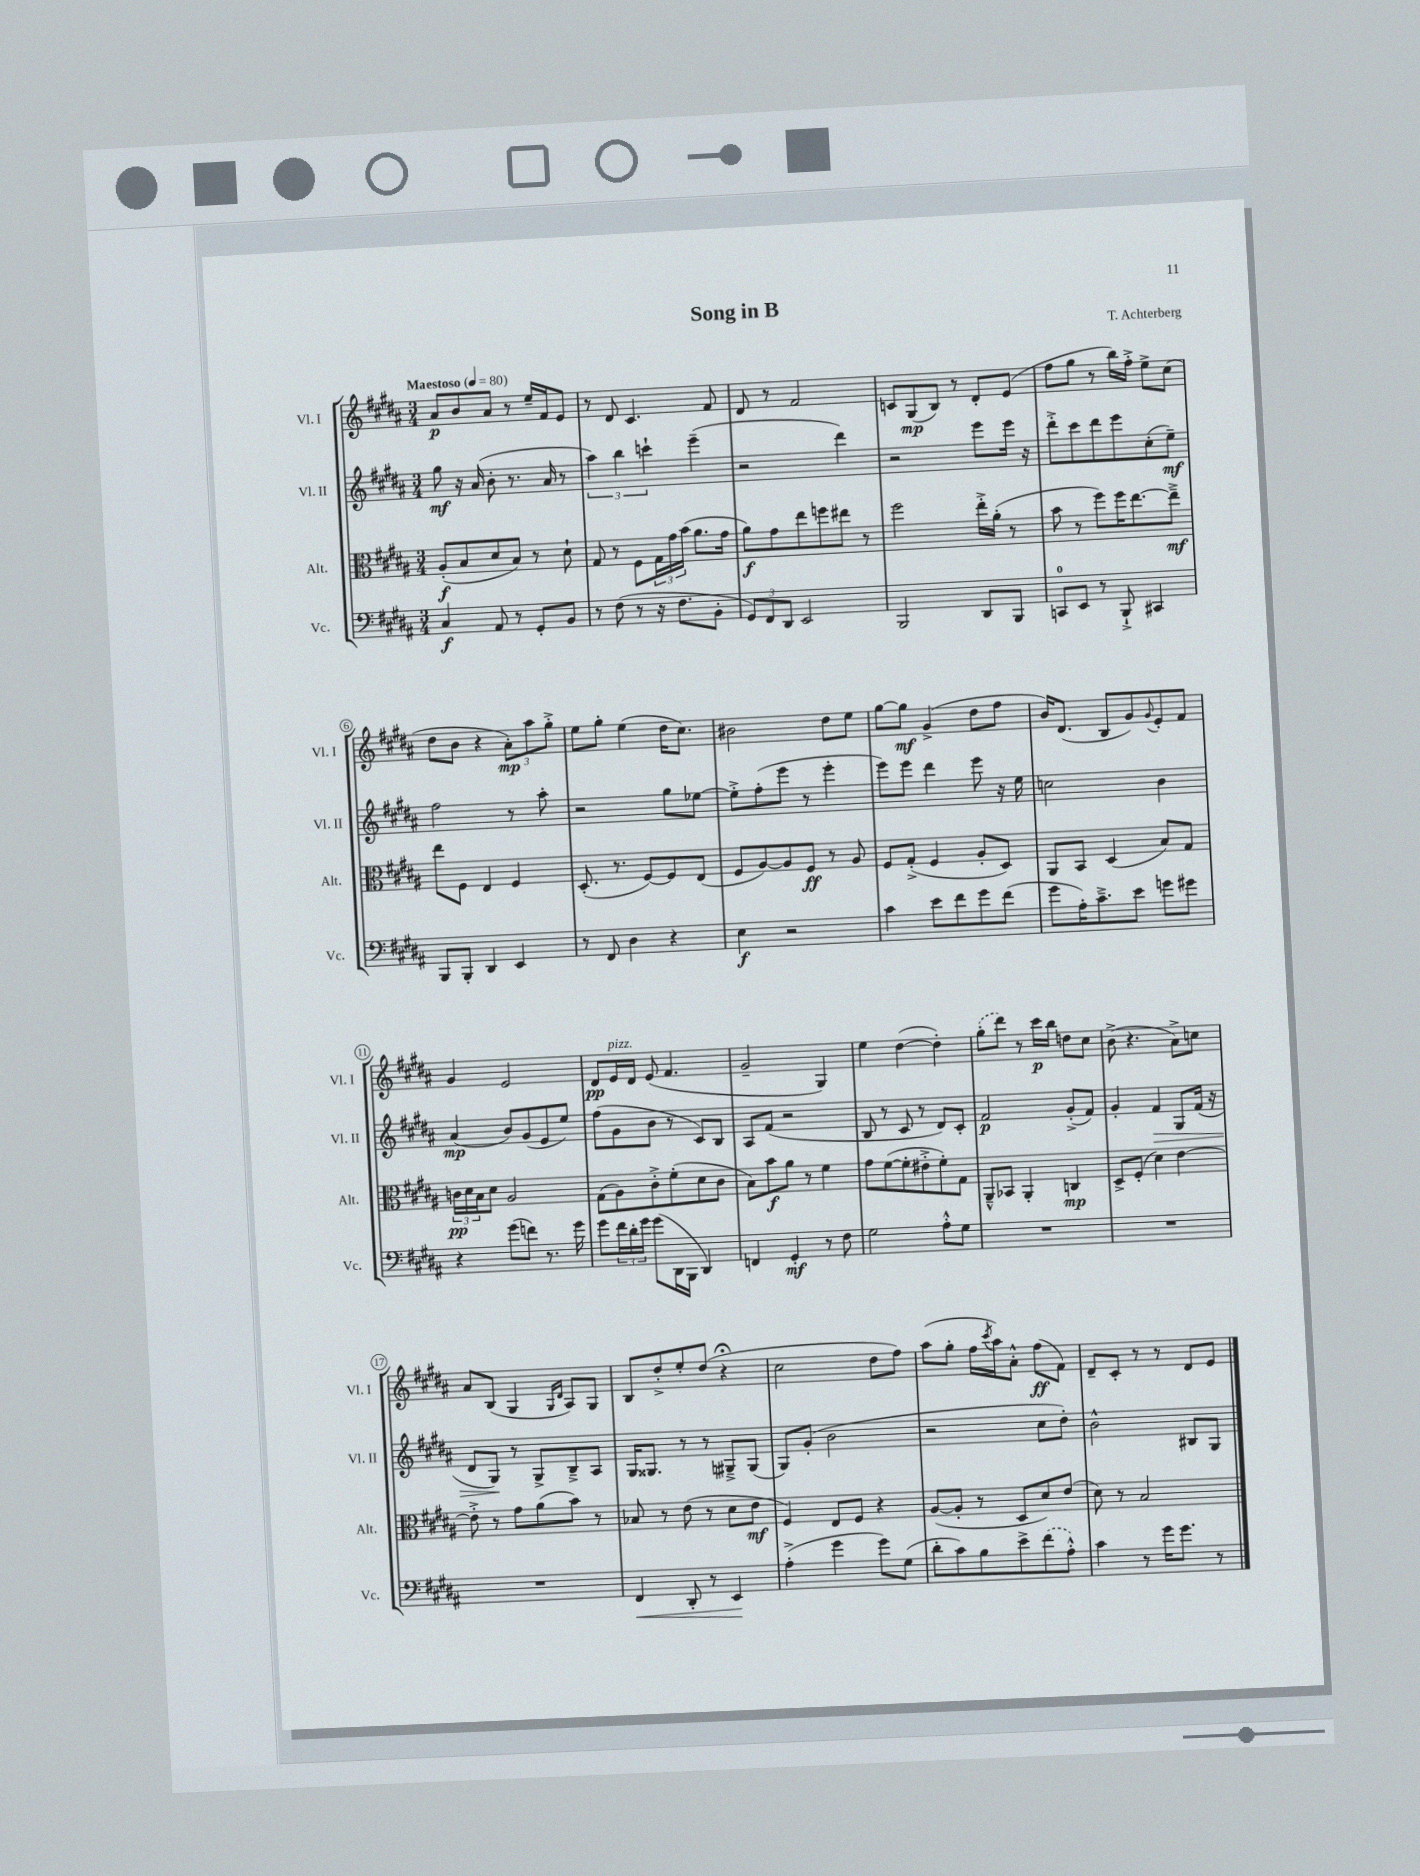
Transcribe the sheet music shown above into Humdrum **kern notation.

**kern	**dynam	**kern	**dynam	**kern	**dynam	**kern	**dynam
*part4	*part4	*part3	*part3	*part2	*part2	*part1	*part1
*staff4	*staff4	*staff3	*staff3	*staff2	*staff2	*staff1	*staff1
*I"Vc.	*	*I"Alt.	*	*I"Vl. II	*	*I"Vl. I	*
*I'Vc.	*	*I'Alt.	*	*I'Vl. II	*	*I'Vl. I	*
*clefF4	*	*clefC3	*	*clefG2	*	*clefG2	*
*k[f#c#g#d#a#]	*	*k[f#c#g#d#a#]	*	*k[f#c#g#d#a#]	*	*k[f#c#g#d#a#]	*
*M3/4	*	*M3/4	*	*M3/4	*	*M3/4	*
*MM80	*	*MM80	*	*MM80	*	*MM80	*
=1	=1	=1	=1	=1	=1	=1	=1
!	!	!	!	!	!	!LO:TX:a:B:t=Maestoso	!
4C#/	f	(8A#'/L	f	8gg#\	mf	8a#/L	p
.	.	8B/	.	16r	.	8b/	.
.	.	.	.	(16a#/	.	.	.
8AA#/	.	8d#/	.	8b'\	.	8a#/J	.
8r	.	8B/J)	.	8.r	.	8r	.
8GG#'/L	.	8r	.	.	.	16ee~/LL	.
.	.	.	.	16a#/	.	16f#/J	.
8BB/J	.	8d#`\	.	8r	.	8e/J	.
=2	=2	=2	=2	=2	=2	=2	=2
8r	.	8G#/	.	6aa#\)	.	8r	.
(8F#\	.	8r	.	.	.	8d#/	.
.	.	.	.	6bb\	.	.	.
8r	.	8F#\L	.	.	.	4.c#/	.
.	.	.	.	6cccn`\	.	.	.
16r	.	24G#\L	.	.	.	.	.
.	.	24g#\	.	.	.	.	.
8.F#\L	.	.	.	.	.	.	.
.	.	(24b\JJ	.	.	.	.	.
.	.	8.a#\L	.	(4eee~\	.	.	.
8BB'\J	.	.	.	.	.	8f#/	.
.	.	16g#\Jk	.	.	.	.	.
=3	=3	=3	=3	=3	=3	=3	=3
12GG#/L)	.	8a#\L)	f	2r	.	8d#/	.
12FF#/	.	.	.	.	.	.	.
.	.	8g#\	.	.	.	8r	.
12DD#/J	.	.	.	.	.	.	.
2EE/	.	8ee\	.	.	.	2f#/	.
.	.	8ffn\	.	.	.	.	.
.	.	8ee#X\J	.	4ddd#\)	.	.	.
.	.	8r	.	.	.	.	.
=4	=4	=4	=4	=4	=4	=4	=4
2BBB/	.	2ff#\	.	2r	.	8cn/L	.
.	.	.	.	.	.	(8G#/	mp
.	.	.	.	.	.	8B/J)	.
.	.	.	.	.	.	8r	.
8DD#/L	.	16ee'^\LL	.	8eee\L	.	8d#'/L	.
.	.	(16a#'\JJ	.	.	.	.	.
8BBB/J	.	8r	.	16eee\Jk	.	(8e/J	.
.	.	.	.	16r	.	.	.
=5	=5	=5	=5	=5	=5	=5	=5
8CCn/L	.	8b\	.	8ddd#'^\L	.	8ff#\L	.
8EE/J	.	8r	.	8ccc#\	.	8gg#\J	.
8r	.	8ff#\L)	.	8ddd#\	.	8r	.
8BBB`^/	.	16ff#\K	.	8eee\	.	16bb\LL)	.
.	.	[8.ee\	.	.	.	16ff#'^\JJ	.
4CC#X/	.	.	.	(8cc#'\	.	8ee^\L	.
.	.	8ee~^\J]	mf	8ee~\J)	mf	(8cc#\J	.
!!LO:LB:g=z
=6	=6	=6	=6	=6	=6	=6	=6
8BBB/L	.	8ee\L	.	2ff#\	.	8dd#\L	.
8BBB'/J	.	8F#\J	.	.	.	8b\J	.
4DD#/	.	4E/	.	.	.	4r	.
4EE/	.	4F#/	.	8r	.	12a#'\L)	mp
.	.	.	.	.	.	12aa#\	.
.	.	.	.	8aa#'\	.	.	.
.	.	.	.	.	.	12gg#'^\J	.
=7	=7	=7	=7	=7	=7	=7	=7
8r	.	(8.D#'/	.	2r	.	8ee\L	.
8FF#/	.	.	.	.	.	8gg#'\J	.
.	.	8.r	.	.	.	.	.
4D#\	.	.	.	.	.	(4ee\	.
.	.	[8F#/L)	.	.	.	.	.
4r	.	8F#/]	.	8gg#\L	.	16dd#\KL	.
.	.	.	.	.	.	8.cc#\J)	.
.	.	(8E/J	.	[8ee-X\J	.	.	.
=8	=8	=8	=8	=8	=8	=8	=8
4E\	f	8F#/L	.	8ee-'^\L]	.	2b#X\	.
.	.	[8A#/)	.	(8ff#'\	.	.	.
2r	.	8A#/]	.	8eee\J	.	.	.
.	.	8F#/J	ff	8r	.	.	.
.	.	8r	.	4eee'\	.	8dd#\L	.
.	.	8A#/	.	.	.	8ee\J	.
=9	=9	=9	=9	=9	=9	=9	=9
4c#\	.	8F#/L	.	8eee\L)	.	[8gg#\L	.
.	.	(8G#'^/J	.	8eee\J	.	8gg#\J]	mf
8e\L	.	4F#/	.	4ddd#\	.	(4g#^/	.
8f#\	.	.	.	.	.	.	.
8g#\	.	8A#'/L	.	8eee\	.	8dd#\L	.
(8f#\J	.	8D#/J)	.	16r	.	8ff#\J	.
.	.	.	.	16ee\	.	.	.
=10	=10	=10	=10	=10	=10	=10	=10
8g#\L	.	8AA#/L	.	2ccn\	.	16b/KL)	.
.	.	.	.	.	.	(8.d#/J	.
16A#'\K)	.	8BB/J	.	.	.	.	.
8.c#~^\	.	.	.	.	.	.	.
.	.	(4D#/	.	.	.	8B/L	.
8e\J	.	.	.	.	.	8g#/)	.
.	.	.	.	.	.	8qqg#/	.
8gn\L	.	8B/L)	.	4b\	.	8e'/	.
8g#X\J	.	8G#/J	.	.	.	8f#/J	.
!!LO:LB:g=z
=11	=11	=11	=11	=11	=11	=11	=11
4r	.	24cn\LL	pp	(4a#/	mp	4g#/	.
.	.	24d#\	.	.	.	.	.
.	.	24B\J	.	.	.	.	.
.	.	8d#\J	.	.	.	.	.
(8g#\L	.	2A#/	.	8b/L)	.	2e/	.
8fn\J)	.	.	.	(8g#/	.	.	.
8.r	.	.	.	8e/	.	.	.
.	.	.	.	8ee/J)	.	.	.
16g#\	.	.	.	.	.	.	.
=12	=12	=12	=12	=12	=12	=12	=12
8g#\L	.	(8G#\L	.	(8ff#\L	.	8d#/L	pp
!	!	!	!	!	!	!LO:TX:a:i:t=pizz.	!
24f#\L	.	8A#\)	.	8g#\	.	16e/L	.
24d#'\	.	.	.	.	.	.	.
.	.	.	.	.	.	16d#/JJ	.
24g#\JJ	.	.	.	.	.	.	.
(8g#\L	.	8c#'^\	.	8b\J	.	(8e/	.
16DD#\L	.	(8f#'\	.	8r	.	4.f#/	.
16BBB\JJ	.	.	.	.	.	.	.
4DD#/)	.	8d#\	.	8c#/L)	.	.	.
.	.	8c#\J	.	8B/J	.	.	.
=13	=13	=13	=13	=13	=13	=13	=13
4FFn/	.	8B\L)	.	8A#/L	.	2g#~/	.
.	.	8b\	f	(8f#/J	.	.	.
4GG#'/	mf	8a#\J	.	2r	.	.	.
.	.	8r	.	.	.	.	.
8r	.	4f#\	.	.	.	4G#/)	.
8F#\	.	.	.	.	.	.	.
=14	=14	=14	=14	=14	=14	=14	=14
2G#\	.	8g#\L	.	8B/	.	4ee\	.
.	.	([8f#\	.	8r	.	.	.
.	.	8f#'\]	.	8c#/	.	([4dd#\	.
.	.	8e#X'^\	.	8r	.	.	.
8A#'^^\L	.	8f#'\)	.	8d#/L)	.	4dd#'\])	.
8G#\J	.	8G#\J	.	8c#'/J	.	.	.
=15	=15	=15	=15	=15	=15	=15	=15
2.r	.	8AA#~^^/L	.	2f#/	p	(8gg#'\L	.
.	.	8BB-X/J	.	.	.	8ddd#\J)	.
.	.	4AA#'/	.	.	.	8r	.
.	.	.	.	.	.	16ccc#\LL	p
.	.	.	.	.	.	16bb\JJ	.
.	.	4Cn/	mp	(8g#'^/L	.	8ddn\L	.
.	.	.	.	8f#/J)	.	8cc#\J	.
=16	=16	=16	=16	=16	=16	=16	=16
2.r	.	8D#^/L	.	4g#'/	.	(8b^\	.
.	.	(8F#'/J	.	.	.	4.r	.
!	!	!	!	!	!LO:HP:b	!	!
.	.	4d#\)	.	4f#/	>	.	.
.	.	[4e\	.	8G#/L	.	8a#^\L)	.
.	.	.	.	(16f#/Jk	.	8ccn\J	.
.	.	.	.	16r	.	.	.
!!LO:LB:g=z
=17	=17	=17	=17	=17	=17	=17	=17
2.r	.	8e'^\]	.	8d#/L	.	8a#/L	.
.	.	8r	.	8G#/J)	.	(8B/J	.
.	.	8g#\L	.	8r	]	4G#/	.
.	.	(8a#\	.	8G#^/L	.	.	.
.	.	.	.	.	.	16qqG#/LL	.
.	.	.	.	.	.	16qqd#/JJ	.
.	.	8b\J)	.	8B~^/	.	8A#/L)	.
.	.	8r	.	8A#/J	.	8G#/J	.
=18	=18	=18	=18	=18	=18	=18	=18
!	!LO:HP:b	!	!	!	!	!	!
4FF#/	<	8B-X/	.	16G#/KL	.	8B/L	.
.	.	.	.	8.G##X/J	.	.	.
.	.	8r	.	.	.	8dd#'^/	.
8DD#'/	.	(8e\	.	8r	.	8ee'/	.
8r	.	8r	.	8r	.	(8dd#/J	.
4EE/	.	8d#\L	.	8G#X~^/L	.	4r;<	.
.	.	8e\J	mf	(8G#/J	.	.	.
.	[	.	.	.	.	.	.
=19	=19	=19	=19	=19	=19	=19	=19
(4A#'^\	.	4F#/)	.	8G#/L)	.	2cc#\	.
.	.	.	.	(8g#'/J	.	.	.
4g#\	.	8E/L	.	2b\	.	.	.
.	.	8F#/J	.	.	.	.	.
8g#\L)	.	4r	.	.	.	8dd#\L	.
(8G#\J	.	.	.	.	.	8ff#\J)	.
=20	=20	=20	=20	=20	=20	=20	=20
8d#'\L	.	([8A#/L	.	2r	.	(8aa#\L	.
8c#\)	.	8A#'/J]	.	.	.	8gg#'\J	.
8B\	.	8r	.	.	.	16ff#\LL	.
.	.	.	.	.	.	8qccc#/	.
.	.	.	.	.	.	16aa#\J)	.
8e^\	.	8D#/L	.	.	.	8a#'^^\J	.
(8f#\	.	8d#/)	.	8cc#\L	.	(8ff#\L	ff
8A#'^^\J)	.	(8e/J	.	8dd#'\J)	.	8f#\J)	.
=21	=21	=21	=21	=21	=21	=21	=21
4c#\	.	8d#\)	.	2b^^\	.	8d#~/L	.
.	.	8r	.	.	.	8c#'/J	.
8r	.	2B/	.	.	.	8r	.
16g#\KL	.	.	.	.	.	8r	.
8.g#\J	.	.	.	.	.	.	.
.	.	.	.	8B#X/L	.	8d#/L	.
8r	.	.	.	8G#/J	.	8e/J	.
==	==	==	==	==	==	==	==
*-	*-	*-	*-	*-	*-	*-	*-
